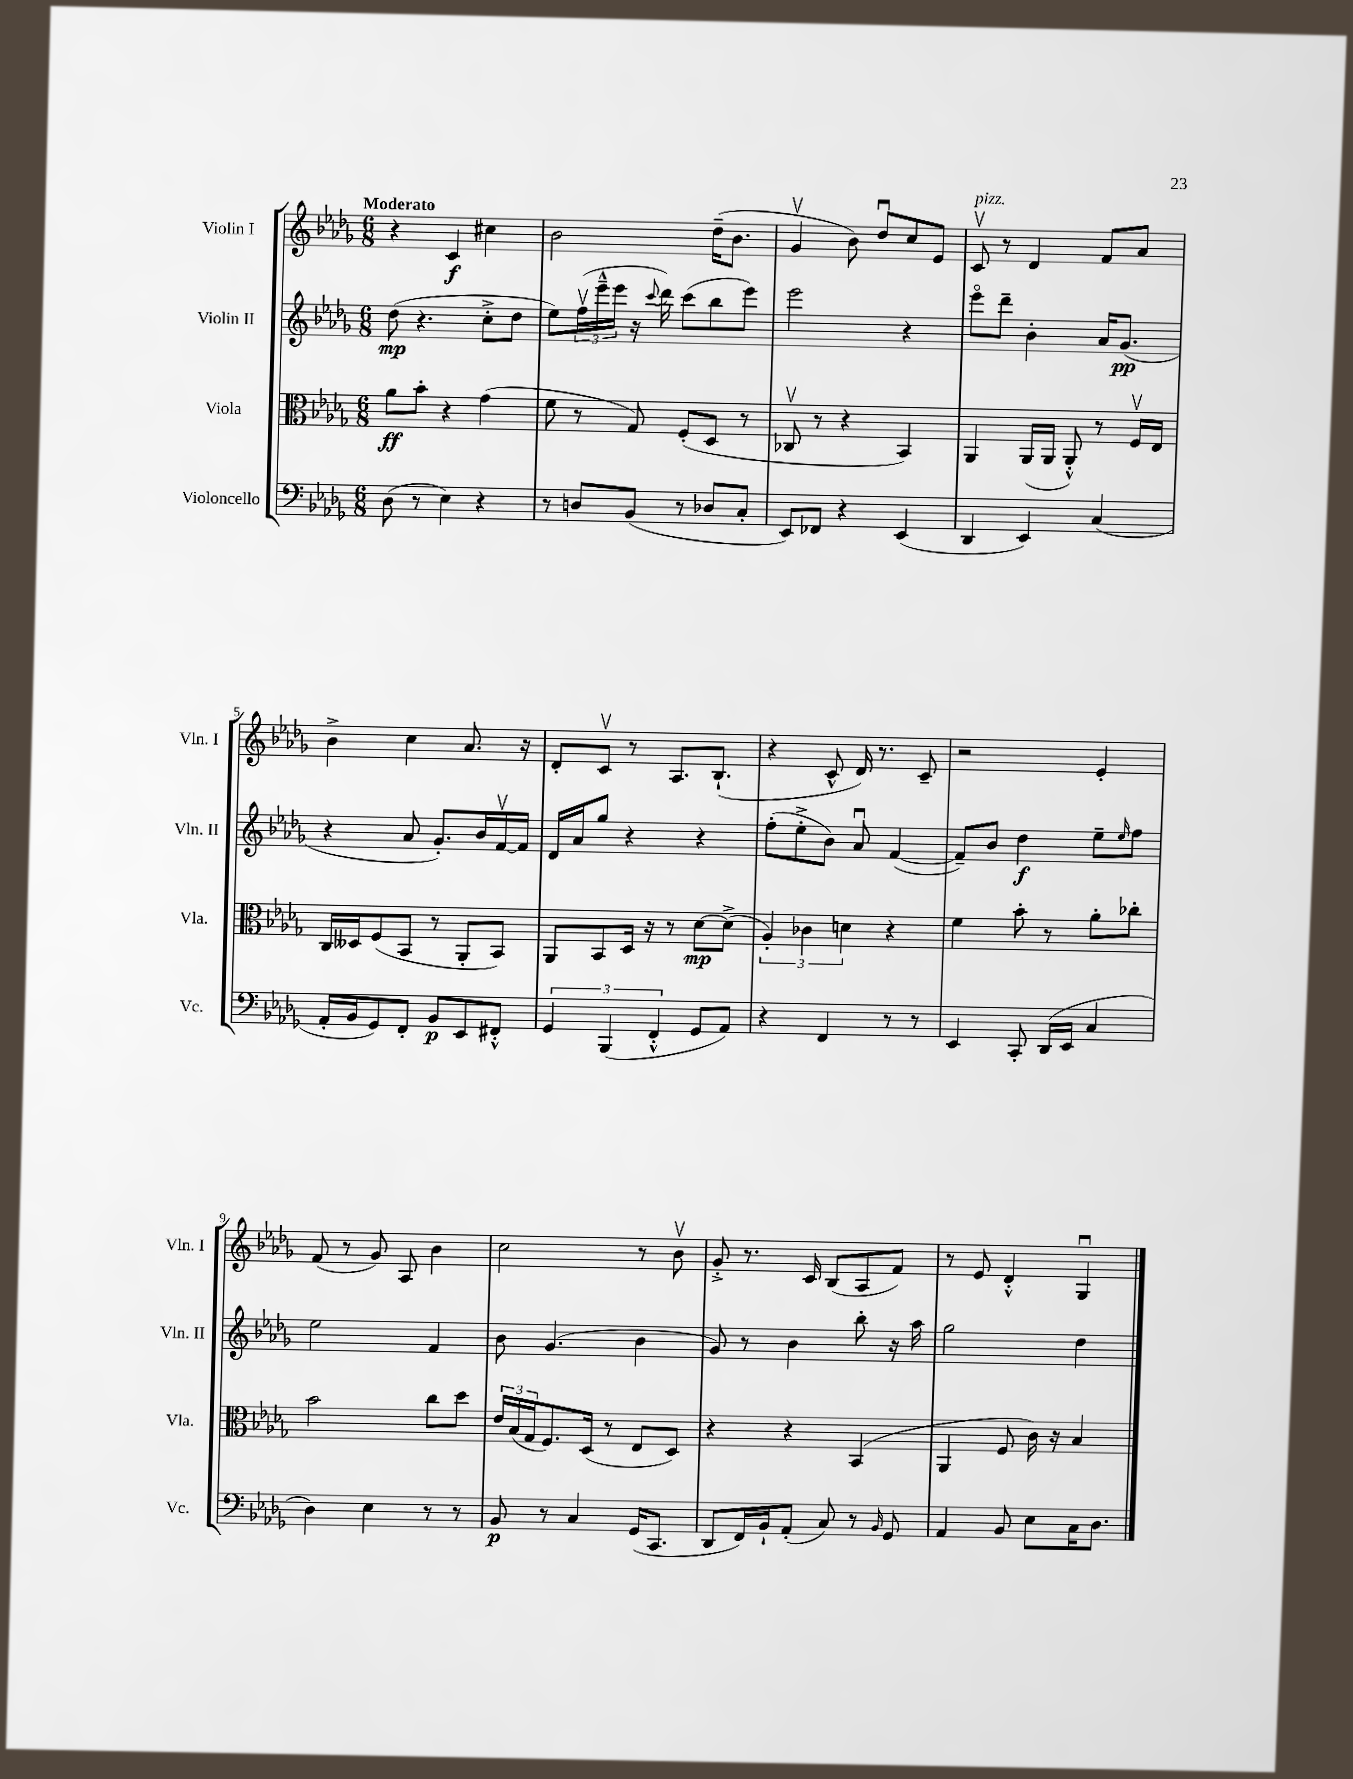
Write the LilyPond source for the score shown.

<<
\new StaffGroup <<
\new Staff = "s0" \with { instrumentName = "Violin I" shortInstrumentName = "Vln. I" } {
    \clef treble \key des \major \numericTimeSignature \time 6/8 \tempo "Moderato"
    r4 c'4\f cis''4 |
    bes'2 des''16--( bes'8. |
    ges'4\upbow bes'8) des''8\downbow c''8 ees'8 |
    c'8\upbow^\markup { \italic "pizz." } r8 des'4 f'8 aes'8 |
    bes'4-> c''4 aes'8. r16 |
    des'8-. c'8\upbow r8 aes8. bes8.-!( |
    r4 c'8-^ des'16) r8. c'8-- |
    r2 ees'4-. |
    f'8( r8 ges'8) aes8 bes'4 |
    c''2 r8 bes'8\upbow |
    ges'8-.-> r8. c'16 bes8( aes8 f'8) |
    r8 ees'8 des'4-.-^ ges4\downbow \bar "|." |
}
\new Staff = "s1" \with { instrumentName = "Violin II" shortInstrumentName = "Vln. II" } {
    \clef treble \key des \major \numericTimeSignature \time 6/8
    des''8\mp( r4. c''8-.-> des''8 |
    ees''8) \tuplet 3/2 { f''16\upbow( ees'''16---^ ees'''16 } r16 \appoggiatura { c'''8 } des'''16) c'''8( bes''8 ees'''8) |
    ees'''2 r4 |
    ees'''8\flageolet des'''8-- bes'4-. aes'16 ges'8.\pp( |
    r4 aes'8 ges'8.-.) bes'16 f'16~\upbow f'16 |
    des'16 aes'16 ges''8 r4 r4 |
    f''8-.( ees''8-.-> bes'8) aes'8\downbow f'4~( |
    f'8--) bes'8 des''4\f ees''8-- \grace { ees''16 } f''8 |
    ees''2 f'4 |
    bes'8 ges'4.( bes'4 |
    ges'8) r8 bes'4 bes''8-. r16 aes''16 |
    ges''2 des''4 \bar "|." |
}
\new Staff = "s2" \with { instrumentName = "Viola" shortInstrumentName = "Vla." } {
    \clef alto \key des \major \numericTimeSignature \time 6/8
    aes'8\ff bes'8-. r4 ges'4( |
    f'8 r8 ges8) f8-.( des8 r8 |
    ces8\upbow r8 r4 bes,4) |
    aes,4 aes,16( aes,16 aes,8-.-^) r8 f16\upbow ees16 |
    c16 deses16 f8( bes,8 r8 aes,8-. bes,8) |
    aes,8 bes,8 des16 r16 r8 des'8~\mp des'8->( |
    \tuplet 3/2 { aes4-.) ces'4 d'4 } r4 |
    f'4 bes'8-. r8 aes'8-. ces''8-. |
    bes'2 c''8 des''8 |
    \tuplet 3/2 { ees'16 bes16( ges16 } f8.) des16( r8 ees8 des8) |
    r4 r4 bes,4( |
    aes,4 f8 c'16) r16 bes4 \bar "|." |
}
\new Staff = "s3" \with { instrumentName = "Violoncello" shortInstrumentName = "Vc." } {
    \clef bass \key des \major \numericTimeSignature \time 6/8
    des8( r8 ees4) r4 |
    r8 d8 bes,8( r8 des8 c8-. |
    ees,8) fes,8 r4 ees,4( |
    des,4 ees,4) c4( |
    aes,16-. bes,16 ges,8) f,8-. bes,8\p ees,8 fis,8-.-^ |
    \tuplet 3/2 { ges,4 bes,,4( f,4-.-^ } ges,8 aes,8) |
    r4 f,4 r8 r8 |
    ees,4 c,8-. des,16( ees,16 c4 |
    des4) ees4 r8 r8 |
    bes,8\p r8 c4 ges,16( c,8. |
    des,8 f,16) bes,16-! aes,8-.( c8) r8 \grace { bes,16 } ges,8 |
    aes,4 bes,8 ees8 c16 des8. \bar "|." |
}
>>
>>
